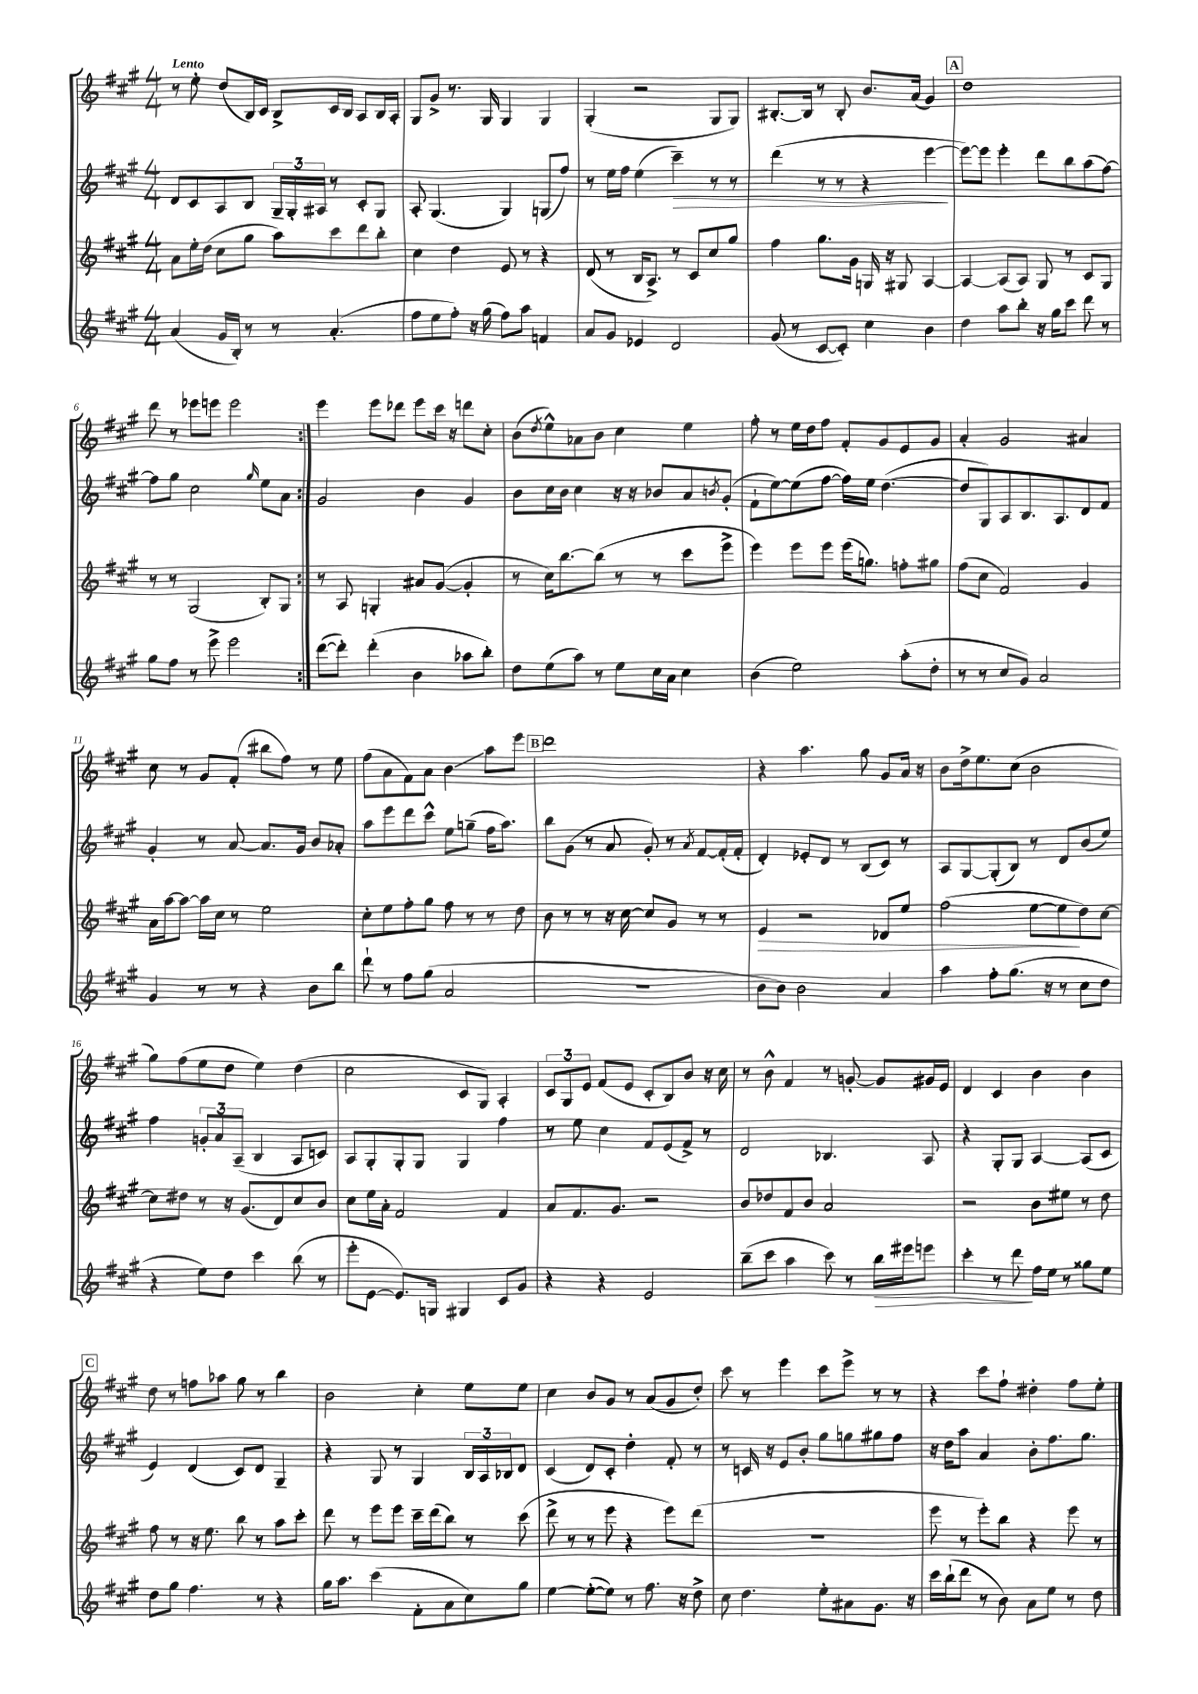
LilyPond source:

<<
\new StaffGroup <<
\new Staff = "s0" {
    \clef treble \key a \major \numericTimeSignature \time 4/4 \tempo "Lento"
    \repeat volta 2 { r8 e''8-. d''8( b16) cis'16 b8-> cis'16 b16 a8 b16 a16-. |
    gis8 gis'8-> r8. gis16 gis4 gis4 |
    gis4-.( r2 gis8 gis8) |
    bis8.~-. bis16 r8 bis8-. b'8. a'16( gis'4) |
    \mark \markup { \box "A" } d''1 |
    d'''8 r8 ees'''8 e'''8 e'''2 | }
    e'''4 e'''8 des'''8 e'''8 cis'''16 r16 d'''8 cis''8-. |
    b'8( \acciaccatura { d''8 } e''8-^) aes'8 b'8 cis''4 e''4 |
    fis''8-. r8 e''16 d''16 fis''8 fis'8-. gis'8 e'8 gis'8 |
    a'4-. gis'2 ais'4 |
    cis''8 r8 gis'8 fis'8-.( bis''8 fis''8) r8 e''8 |
    fis''8( a'8 fis'8) a'8 b'4\glissando a''8 e'''8 |
    \mark \markup { \box "B" } d'''1 |
    r4 a''4. gis''8 gis'8 a'16 r16 |
    b'8 d''16-> e''8. cis''8( b'2 |
    gis''8) fis''8( e''8 d''8 e''4) d''4( |
    cis''2 cis'8 gis8) a4-. |
    \tuplet 3/2 { cis'8 gis8 e'8 } fis'8( e'8 cis'8-. b8) b'8 r16 cis''16 |
    r8 b'8-^ fis'4 r8 g'8~-. g'8 gis'16 e'16 |
    d'4 cis'4 b'4 b'4 |
    \mark \markup { \box "C" } d''8 r8 f''8 aes''8 gis''8 r8 b''4 |
    b'2 cis''4-. e''8 e''8 |
    cis''4 b'8 gis'8 r8 a'8( gis'8 d''8-.) |
    cis'''8 r8 e'''4 cis'''8 e'''8-> r8 r8 |
    r4 cis'''8 fis''8-! dis''4-. fis''8 e''8-. \bar "|." |
}
\new Staff = "s1" {
    \clef treble \key a \major \numericTimeSignature \time 4/4
    \repeat volta 2 { d'8 cis'8 a8 b8 \tuplet 3/2 { gis16-- gis16-. ais16 } r8 cis'8-. gis8 |
    a8-. gis4.( gis4) g8( fis''8) |
    r8 e''16 fis''16 e''4( cis'''4--\>) r8 r8 |
    d'''4( r8 r8 r4 e'''4~\! |
    \mark \markup { \box "A" } e'''8~) e'''8 e'''4-. d'''8 b''8 a''8( fis''8~) |
    fis''8 gis''8 cis''2 \grace { gis''16 } e''8 a'8 | }
    gis'2 b'4 gis'4 |
    b'8 cis''16 b'16 cis''4 r16 r16 bes'8 a'8 \acciaccatura { b'8 } gis'8-.( |
    fis'8-! e''8~) e''8( fis''8~ fis''16) e''16 d''4.~( |
    d''8 gis8) a8 b8. a8. d'8 fis'8 |
    gis'4-. r8 a'8~ a'8. gis'16 b'8 aes'8-. |
    a''8 e'''8 d'''8 cis'''8-^ e''8 g''8--( fis''16 a''8.) |
    \mark \markup { \box "B" } b''8 gis'8( r8 a'8 gis'8-.) r8 \acciaccatura { a'8 } fis'8~ fis'16-.( fis'16-. |
    d'4-.) ees'8-. d'8 r8 b8( cis'8) r8 |
    a8 gis8~ gis8-.( b8) r8 d'8 b'8( e''8) |
    fis''4 \tuplet 3/2 { g'8-. a'8 a8--( } b4 a8 c'8) |
    a8 gis8-. gis8-. gis8 gis4 fis''4 |
    r8 e''8 cis''4 fis'8 e'8( fis'8->) r8 |
    d'2 bes4. a8 |
    r4 gis8-. gis8 a4~ a8( cis'8 |
    \mark \markup { \box "C" } e'4) d'4( cis'8) d'8 gis4-- |
    r4 gis8 r8 gis4 \tuplet 3/2 { b16 a16 bes16 } d'8 |
    cis'4( d'8) cis'8-. d''4-. fis'8-. r8 |
    r8 c'16 r16 e'8 b'8-. gis''8 g''8 gis''8 fis''8 |
    r16 d''16 a''8 a'4 b'8-. fis''8. gis''8. \bar "|." |
}
\new Staff = "s2" {
    \clef treble \key a \major \numericTimeSignature \time 4/4
    \repeat volta 2 { a'8 e''16-. d''16( cis''8 gis''8 a''8) cis'''8 d'''8 b''8-. |
    cis''4 d''4 e'8 r8 r4 |
    d'8( r8 b16 a8.->) r8 cis'8 cis''8 gis''8 |
    fis''4 gis''8. gis'16 g16 r16 gis8 a4~ |
    \mark \markup { \box "A" } a4~ a8( a8) gis8 r8 cis'8 gis8 |
    r8 r8 gis2( b8-.) gis8 | }
    r8 a8 g4-. ais'8 gis'8~( gis'4-. |
    r8 cis''16) b''8.~ b''8( r8 r8 cis'''8 e'''8-> |
    e'''4) e'''8 e'''8 e'''16( g''8.) f''8-. gis''8 |
    fis''8( cis''8 fis'2) gis'4 |
    a'16 a''16~ a''8~ a''16 cis''16 r8 e''2 |
    cis''8-. e''8 fis''8-. gis''8 fis''8 r8 r8 d''8 |
    \mark \markup { \box "B" } b'8 r8 r8 r16 cis''16~ cis''8 gis'8 r8 r8 |
    e'4\> r2 des'8 e''8 |
    fis''2( e''8~ e''8\! d''8) cis''8~ |
    cis''8 dis''8 r8 r16 gis'8.( d'8) cis''8 b'8 |
    cis''8 e''16 a'16-. fis'2 fis'4 |
    a'8 fis'8. gis'8. r2 |
    b'8 des''8 fis'8 b'8 a'2 |
    r2 b'8 eis''8 r8 d''8 |
    \mark \markup { \box "C" } fis''8 r8 r16 e''8. b''8 r8 a''8 cis'''8-. |
    d'''8 r8 e'''8 e'''8 cis'''16-- d'''16( b''8) r8 cis'''8( |
    d'''8-> r8 r8 e'''8 r4 e'''8) d'''8( |
    R1 |
    e'''8 r8 e'''8-.) b''8 r4 e'''8 r8 \bar "|." |
}
\new Staff = "s3" {
    \clef treble \key a \major \numericTimeSignature \time 4/4
    \repeat volta 2 { a'4( gis'16 b16-.) r8 r8 a'4.-.( |
    fis''8 e''8 fis''8-.) r16 gis''16( fis''8) a''8 f'4 |
    a'8 gis'8 ees'4 d'2 |
    gis'8( r8 cis'8~ cis'8-.) cis''4 b'4 |
    \mark \markup { \box "A" } d''4 a''8 b''8-. r16 gis''16 cis'''8 d'''8 r8 |
    gis''8 fis''8 r8 e'''8-> e'''2 | }
    d'''8~( d'''8-.) d'''4-.( b'4 aes''8 b''8-.) |
    d''8 e''8( a''8) r8 e''8 cis''16 a'16 cis''4 |
    b'4( e''2) a''8-.( d''8-. |
    r8 r8 cis''8 gis'8) a'2 |
    gis'4 r8 r8 r4 b'8 b''8 |
    d'''8-! r8 fis''8 gis''8( a'2 |
    \mark \markup { \box "B" } R1 |
    b'8 b'8) b'2 a'4 |
    a''4 fis''8-. gis''8.( r16 r8 cis''8 d''8 |
    r4 e''8) d''8 cis'''4 b''8( r8 |
    e'''8-. e'8~ e'8.) g16 gis4 cis'8 gis'8 |
    r4 r4 e'2 |
    b''8--( cis'''8 a''4 cis'''8) r8 b''16\> eis'''16 e'''8 |
    cis'''4-. r8 d'''8\! fis''16 e''16 r8 gisis''8 e''8 |
    \mark \markup { \box "C" } d''8 gis''8 fis''4. r8 r4 |
    gis''16 a''8. cis'''4( fis'8-. a'8 cis''8) gis''8 |
    e''4~ e''8~-.( e''8) r8 fis''8. r16 d''8-> |
    cis''8 d''4. e''8-. ais'8 gis'8. r16 |
    cis'''16 b''16-!( d'''8 r8 b'8) a'8 e''8 r8 d''8 \bar "|." |
}
>>
>>
